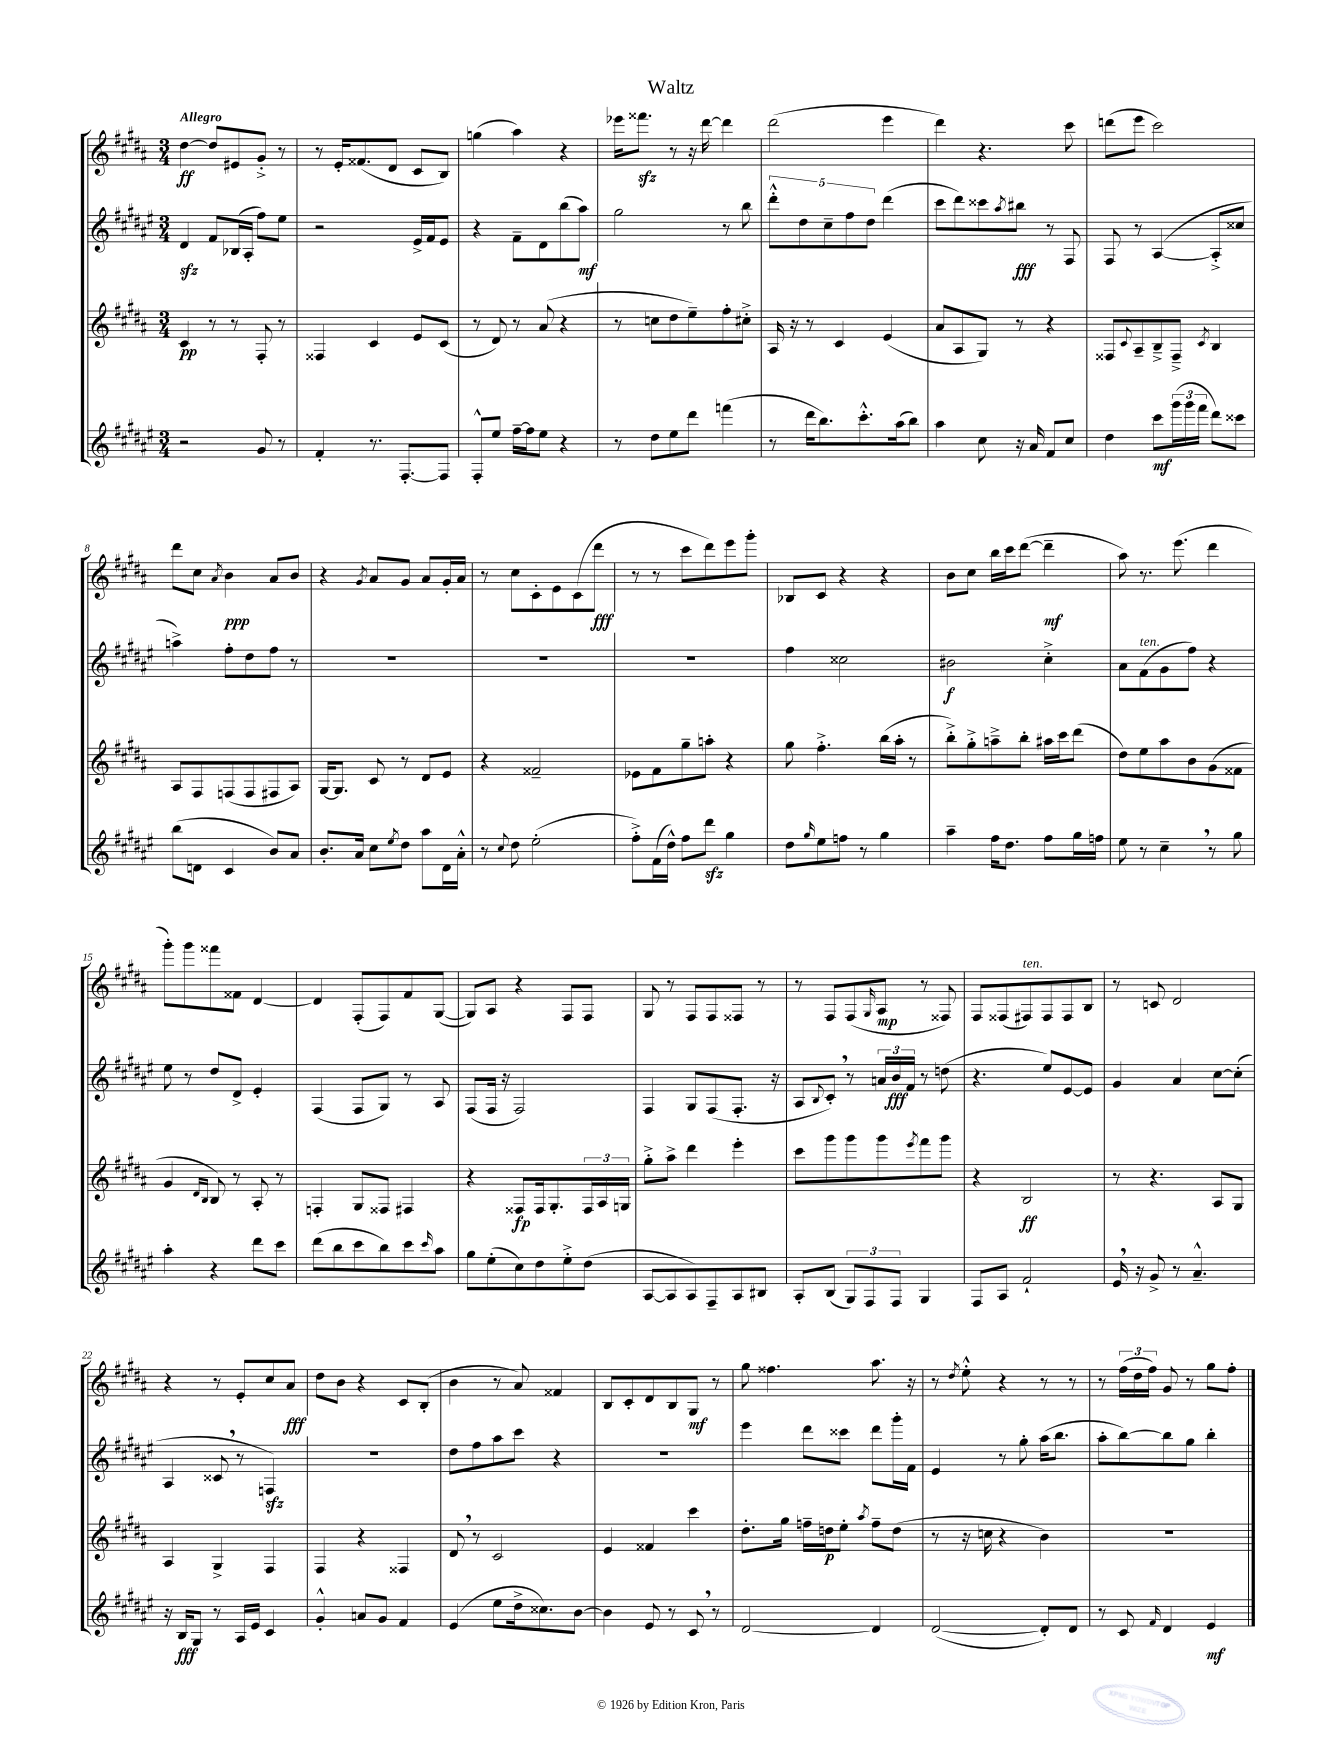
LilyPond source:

\header { title = "Waltz" }
<<
\new StaffGroup <<
\new Staff = "s0" {
    \clef treble \key b \major \numericTimeSignature \time 3/4 \tempo "Allegro"
    dis''4~\ff dis''8 eis'8 gis'8-.-> r8 |
    r8 e'16-. fisis'8.( dis'8 cis'8 b8) |
    g''4( ais''4) r4 |
    ees'''16 fisis'''8.\sfz r8 r16 dis'''16~ dis'''4 |
    dis'''2( e'''4 |
    dis'''4) r4. cis'''8 |
    d'''8( e'''8 cis'''2) |
    dis'''8 cis''8 \acciaccatura { ais'8 } b'4\ppp ais'8 b'8 |
    r4 \acciaccatura { gis'8 } ais'8 gis'8 ais'8 gis'16-. ais'16 |
    r8 cis''8 cis'8-. e'8 cis'8( dis'''8\fff |
    r8 r8 cis'''8 dis'''8) e'''8 gis'''8-. |
    bes8 cis'8 r4 r4 |
    b'8 cis''8 b''16 cis'''16 dis'''8~( dis'''4--\mf |
    ais''8) r8. e'''8.( dis'''4 |
    gis'''8-.) gis'''8 fisis'''8 fisis'8 dis'4~ |
    dis'4 fis8-.( fis8) fis'8 gis8~( |
    gis8) ais8 r4 fis8 fis8 |
    gis8 r8 fis8 fis8 fisis8 r8 |
    r8 fis8 fis8( \grace { gis16 } ais8\mp r8 fisis8) |
    fis8 fisis8( fis8^\markup { \italic "ten." }) fis8 fis8 b8 |
    r8 c'8 dis'2 |
    r4 r8 e'8-. cis''8 ais'8\fff |
    dis''8 b'8 r4 cis'8 b8-.( |
    b'4 r8 ais'8) fisis'4 |
    b8 cis'8-. dis'8 b8 gis8\mf r8 |
    gis''8 fisis''4. ais''8. r16 |
    r8 \acciaccatura { dis''8 } e''8-.-^ r4 r8 r8 |
    r8 \tuplet 3/2 { fis''16( dis''16 fis''16) } gis'8 r8 gis''8 fis''8-. \bar "|." |
}
\new Staff = "s1" {
    \clef treble \key fis \major \numericTimeSignature \time 3/4
    dis'4\sfz fis'8 bes16( ais16-. fis''8) eis''8 |
    r2 eis'16-> fis'16 eis'8 |
    r4 fis'8-- dis'8 b''8( ais''8\mf) |
    gis''2 r8 b''8 |
    \tuplet 5/4 { dis'''8-.-^ dis''8 cis''8-- fis''8 dis''8 } dis'''4( |
    cis'''8 dis'''8) cisis'''8 \acciaccatura { ais''8 } bis''8\fff r8 fis8 |
    fis8 r8 ais4~( ais8-.-> cisis''8 |
    a''4->) fis''8-. dis''8 fis''8 r8 |
    R2. |
    R2. |
    R2. |
    fis''4 cisis''2 |
    bis'2\f cis''4-.-> |
    ais'8 fis'8^\markup { \italic "ten." }( gis'8 fis''8) r4 |
    eis''8 r8 dis''8 dis'8-> eis'4-. |
    fis4( fis8 gis8) r8 ais8 |
    fis8( fis16 r16 fis2) |
    fis4 gis8 fis8( fis8.-. r16 |
    ais8 \appoggiatura { b8 } cis'8-.) \breathe r8 \tuplet 3/2 { a'16 b'16\fff fis'16 } r8 d''8( |
    r4. eis''8) eis'8~ eis'8 |
    gis'4 ais'4 cis''8~ cis''8-.( |
    ais4 cisis'8 \breathe r8 f4\sfz) |
    R2. |
    dis''8 fis''8 ais''8 cis'''8 r4 |
    R2. |
    eis'''4 dis'''8 cisis'''8 dis'''8 gis'''16-. fis'16 |
    eis'4 r8 gis''8-. ais''16( b''8. |
    ais''8-. b''8~) b''8 gis''8 b''4-. \bar "|." |
}
\new Staff = "s2" {
    \clef treble \key b \major \numericTimeSignature \time 3/4
    cis'4\pp r8 r8 fis8-. r8 |
    fisis4 cis'4 e'8 cis'8( |
    r8 dis'8) r8 ais'8( r4 |
    r8 c''8 dis''8 e''8--) fis''8-. cis''8-.-> |
    ais16 r16 r8 cis'4 e'4( |
    ais'8 ais8 gis8) r8 r4 |
    fisis8 \appoggiatura { cis'8 } ais8-- b8---> fisis8---> \acciaccatura { cis'8 } b4 |
    ais8 fis8 f8( f8 fis8 ais8) |
    gis16~ gis8. cis'8 r8 dis'8 e'8 |
    r4 fisis'2-- |
    ees'8 fis'8 gis''8-- a''8-. r4 |
    gis''8 fis''4.-.-> b''16( ais''16-. r8 |
    b''8-.->) gis''8-.-> a''8---> b''8-. ais''16 cis'''16 dis'''8( |
    dis''8) e''8 ais''8 b'8 gis'8( fisis'8 |
    gis'4 \grace { dis'16 b16 } b8) r8 ais8-. r8 |
    f4-. gis8 fisis8 fis4 |
    r4 fisis8\fp fisis16 gis8.-. \tuplet 3/2 { fisis16 ais16 g16 } |
    gis''8-.-> ais''8-> dis'''4 e'''4-. |
    cis'''8 gis'''8 gis'''8 gis'''8 \acciaccatura { e'''8 } fis'''8 gis'''8 |
    r4 b2\ff |
    r8 r4. ais8 gis8 |
    ais4 gis4-> fis4 |
    fis4 r4 fisis4 |
    dis'8 \breathe r8 cis'2 |
    e'4 fisis'4 cis'''4 |
    dis''8.-. gis''16 f''16-- d''16\p e''8-. \acciaccatura { ais''8 } f''8-- d''8( |
    r8 r16 c''16 r4 b'4) |
    R2. \bar "|." |
}
\new Staff = "s3" {
    \clef treble \key fis \major \numericTimeSignature \time 3/4
    r2 gis'8 r8 |
    fis'4-. r8. fis8.~-. fis8 |
    fis8-.-^ eis''8 fis''16~-- fis''16 eis''8 r4 |
    r8 dis''8 eis''8 dis'''8 f'''4( |
    r8 dis'''16 b''8.) cis'''8.-.-^ ais''16( b''8) |
    ais''4 cis''8 r16 ais'16 fis'8 cis''8 |
    dis''4 cis'''8\mf \tuplet 3/2 { gis'''16( gis'''16 fis'''16 } dis'''8) cisis'''8 |
    b''8( d'8 cis'4 b'8) ais'8 |
    b'8.-. ais'16 cis''8 \acciaccatura { eis''8 } dis''8 ais''8 dis'16 ais'16-.-^ |
    r8 \appoggiatura { cis''8 } dis''8 eis''2-.( |
    fis''8-.->) fis'16( dis''16-^) fis''8 dis'''8\sfz gis''4 |
    dis''8 \grace { gis''16 } eis''8 f''8 r8 gis''4 |
    ais''4-- fis''16 dis''8. fis''8 gis''16 f''16 |
    eis''8 r8 cis''4-- \breathe r8 gis''8 |
    ais''4-. r4 dis'''8 cis'''8 |
    dis'''8( b''8 cis'''8 b''8) cis'''8 \grace { cis'''16 } ais''8 |
    gis''8 eis''8-.( cis''8) dis''8 eis''8-.-> dis''8( |
    ais8~ ais8 ais8) fis8-- ais8 bis8 |
    ais8-. b8( \tuplet 3/2 { gis8) fis8 fis8 } gis4 |
    fis8 ais8 fis'2-! |
    eis'16 \breathe r16 gis'8-> r8 ais'4.---^ |
    r16 b16\fff gis8 r8 ais16 eis'16 cis'4 |
    gis'4-.-^ a'8 gis'8 fis'4 |
    eis'4( eis''8 dis''16-> cisis''8.) b'8~ |
    b'4 eis'8 r8 cis'8 \breathe r8 |
    dis'2~ dis'4 |
    dis'2~( dis'8-.) dis'8 |
    r8 cis'8 \grace { fis'16 } dis'4 eis'4\mf \bar "|." |
}
>>
>>
